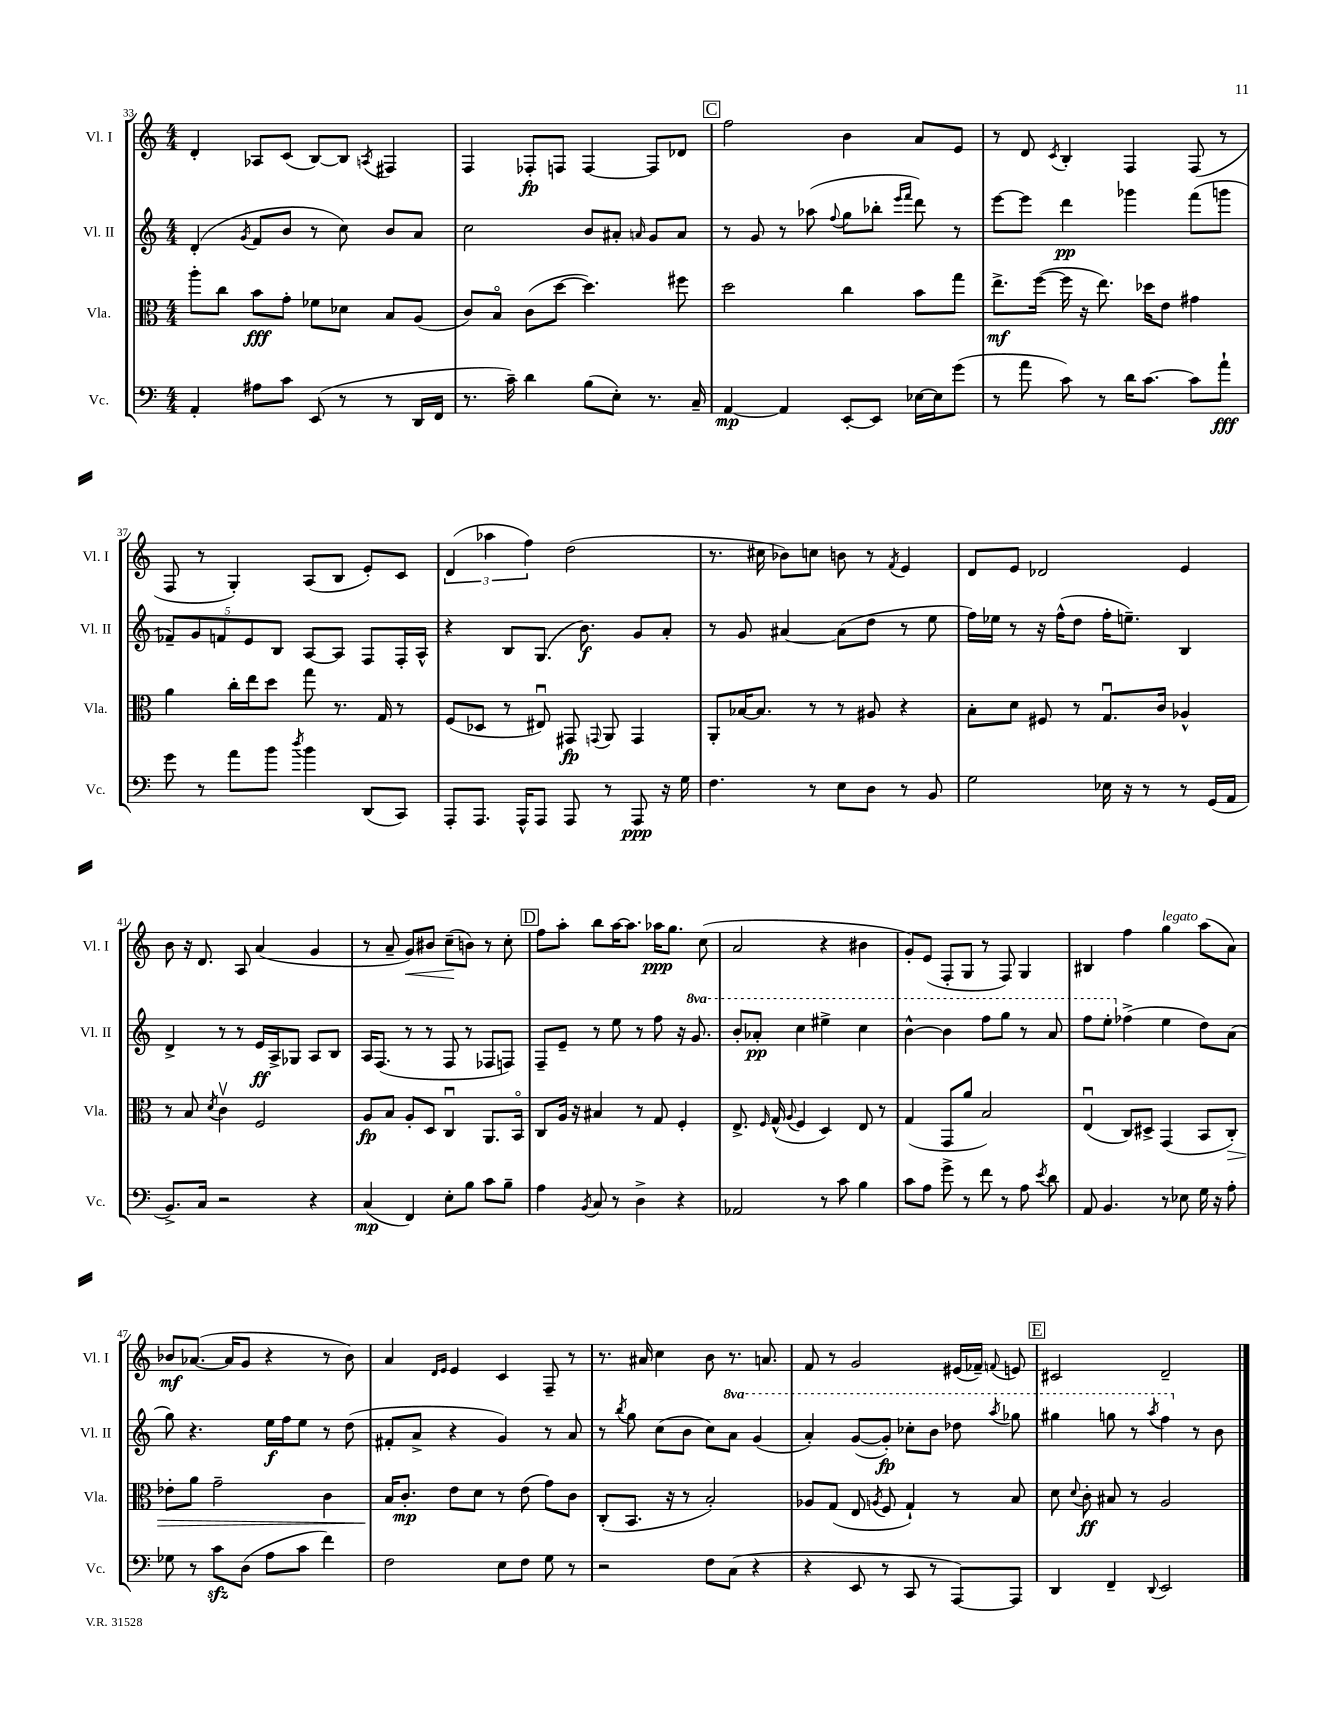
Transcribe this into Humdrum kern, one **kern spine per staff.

**kern	**kern	**kern	**kern
*staff4	*staff3	*staff2	*staff1
*clefF4	*clefC3	*clefG2	*clefG2
*k[]	*k[]	*k[]	*k[]
*M4/4	*M4/4	*M4/4	*M4/4
4AA'	8aa'	(4d'	4d'
.	8cc	.	.
.	.	8qg	.
8A#	8b	8f	8A-
8c	8g'	8b	(8c
(8EE	8f-	8r	[8B)
8r	8d-	8cc)	8B]
.	.	.	8qA
8r	8B	8b	4F#
16DD	(8A	8a	.
16FF	.	.	.
=	=	=	=
8.r	8c)	2cc	4F
.	8Bo	.	.
16c~)	.	.	.
4d	(8c	.	8F-'
.	[8dd	.	8F
(8B	4.dd])	8b	[4F
8E')	.	8a#'	.
.	.	16qqa	.
8.r	.	8g	8F]
.	8ff#	8a	8d-
16C~	.	.	.
=	=	=	=
[4AA	2dd	8r	2ff
.	.	8g	.
4AA]	.	8r	.
.	.	(8aa-	.
.	.	8qqff	.
[8EE'	4cc	8gg	4b
8EE]	.	8bb-'	.
.	.	16qqeee	.
.	.	16qqfff	.
[16E-	8b	8ddd)	8a
16E-]	.	.	.
(8g	8gg	8r	8e
=	=	=	=
8r	8.ee^	[8eee	8r
8a	.	8eee]	8d
.	([16ff	.	.
.	.	.	8qc
8c)	16ff]	4ddd	4B'
.	16r	.	.
8r	8.ee)	.	.
16d	.	4ggg-	4F
[8.c	16dd-	.	.
.	8e	.	.
8c]	4g#	(8fff	(8F
8a`	.	8ggg	8r
=	=	=	=
8g	4a	10f-~)	8F
.	.	10g	.
8r	.	.	8r
.	.	10f	.
8a	16cc'	.	4G')
.	.	10e	.
.	16ee	.	.
8b	8dd	.	.
.	.	10B	.
8qdd	.	.	.
4b	8gg	[8A	(8A
.	8.r	8A]	8B
(8DD	.	8F	8e')
.	16G	.	.
8CC)	8r	16F'	8c
.	.	16A^^	.
=	=	=	=
8AAA'	(8F	4r	(6d
8.AAA	8D-	.	.
.	.	.	6aa-
.	8r	8B	.
16AAA^^	.	.	.
.	.	.	6ff)
8AAA	8E#u)	(8.G	.
8AAA	8GG#	.	(2dd
.	.	8.b)	.
.	8qqGG	.	.
8r	8AA	.	.
8AAA	4GG	8g	.
16r	.	8a'	.
16G	.	.	.
=	=	=	=
4.F	8AA'	8r	8.r
.	[16B-	8g	.
.	8.B-]	.	16cc#
.	.	[4a#	8b-)
8r	8r	.	8cc
8E	8r	(8a#]	8b
8D	8A#	8dd	8r
.	.	.	8qf
8r	4r	8r	4e
8BB	.	8ee	.
=	=	=	=
2G	8B'	16ff)	8d
.	.	16ee-	.
.	8d	8r	8e
.	8F#	16r	2d-
.	.	(16ff^^	.
.	8r	8dd	.
16E-	8.Gu	16ff'	.
16r	.	8.ee~)	.
8r	.	.	.
.	16c	.	.
8r	4A-^^	4B	4e
(16GG	.	.	.
16AA	.	.	.
=	=	=	=
8.BB^)	8r	4d^	8b
.	8B	.	16r
16C	.	.	8.d
.	8qd	.	.
2r	4cv	8r	.
.	.	8r	8A
.	2F	16e	(4a
.	.	16A^	.
.	.	8G-	.
4r	.	8A	4g
.	.	8B	.
=	=	=	=
(4C	8A	16A	8r
.	.	(8.F	.
.	8B	.	8a~
4FF)	8A'	8r	8g)
.	8D	8r	8b#
8E'	4Cu	8F	(8cc~
8B	.	8r	8b)
8c	8.AA	8F-	8r
8B~	.	8F)	8cc'
.	16BBo	.	.
=	=	=	=
4A	8C	8F~	8ff
.	16A	8e~	8aa'
.	16r	.	.
8qBB	.	.	.
8C	4B#	8r	8bb
8r	.	8ee	[16aa
.	.	.	8.aa]
4D^	8r	8r	.
.	8G	8ff	16aa-
.	.	.	8.gg
4r	4F'	16r	.
.	.	8.gg	.
.	.	.	(8cc
=	=	=	=
2AA-	8.E^	8bb'	2a
.	.	8aa-'	.
.	16qqF	.	.
.	(16G^^	.	.
.	8qqA	.	.
.	4F	4ccc	.
8r	4D)	4eee#^	4r
8c	.	.	.
4B	8E	4ccc	4b#
.	8r	.	.
=	=	=	=
8c	(4G	[4bb^^	8g')
8A	.	.	(8e
8g^	8GG	4bb]	8F'
8r	8a	.	8G
8f	2B)	8fff	8r
8r	.	8ggg	8F)
8A	.	8r	4G
8qe	.	.	.
8d	.	8aa	.
=	=	=	=
8AA	(4Eu	8fff	4B#
4.BB	.	8eee'	.
.	8C)	(4ff-^	4ff
.	8D#^	.	.
8r	(4GG	4ee	4gg
8E-	.	.	.
16G	8BB	8dd)	(8aa
16r	.	.	.
8A'	8C')	(8a	8a)
=	=	=	=
8G-	8e-'	8gg)	8b-
8r	8a	4.r	([8.a-
8c	2g~	.	.
.	.	.	16a-]
(8D	.	.	8g
8A	.	16ee	4r
.	.	16ff	.
8c	.	8ee	.
4f)	4c	8r	8r
.	.	(8dd	8b-)
=	=	=	=
2F	16B	8f#'	4a
.	8.c'	.	.
.	.	8a^	.
.	.	.	16qqd
.	.	.	16qqe
.	8e	4r	4e
.	8d	.	.
8E	8r	4g)	4c
8F	(8e	.	.
8G	8g)	8r	8F~
8r	8c	8a	8r
=	=	=	=
2r	(8C'	8r	8.r
.	.	8qbb	.
.	8.BB	8gg	.
.	.	.	16a#
.	.	(8cc	4cc
.	16r	.	.
.	8r	8b	.
8F	2B')	8cc)	8b
(8C	.	8aa	8.r
4r	.	(4gg	.
.	.	.	8.a
=	=	=	=
4r	8A-	4aa')	8f
.	(8G	.	8r
8EE	8E	([8gg	2g
.	8qA	.	.
8r	8F	8gg'])	.
8CC	4G`)	8ccc-'	.
8r	.	8bb	.
[8AAA)	8r	8ddd-	(16e#
.	.	.	16f-~)
.	.	8qaaa	8qqf
8AAA]	8B	8ggg-	8e
=	=	=	=
4DD	8d	4ggg#	2c#
.	8qqd	.	.
.	8c'	.	.
4FF~	8B#	8ggg	.
.	8r	8r	.
8qqDD	.	8qaaa	.
2EE	2A	4fff	2d~
.	.	8r	.
.	.	8b	.
==	==	==	==
*-	*-	*-	*-
